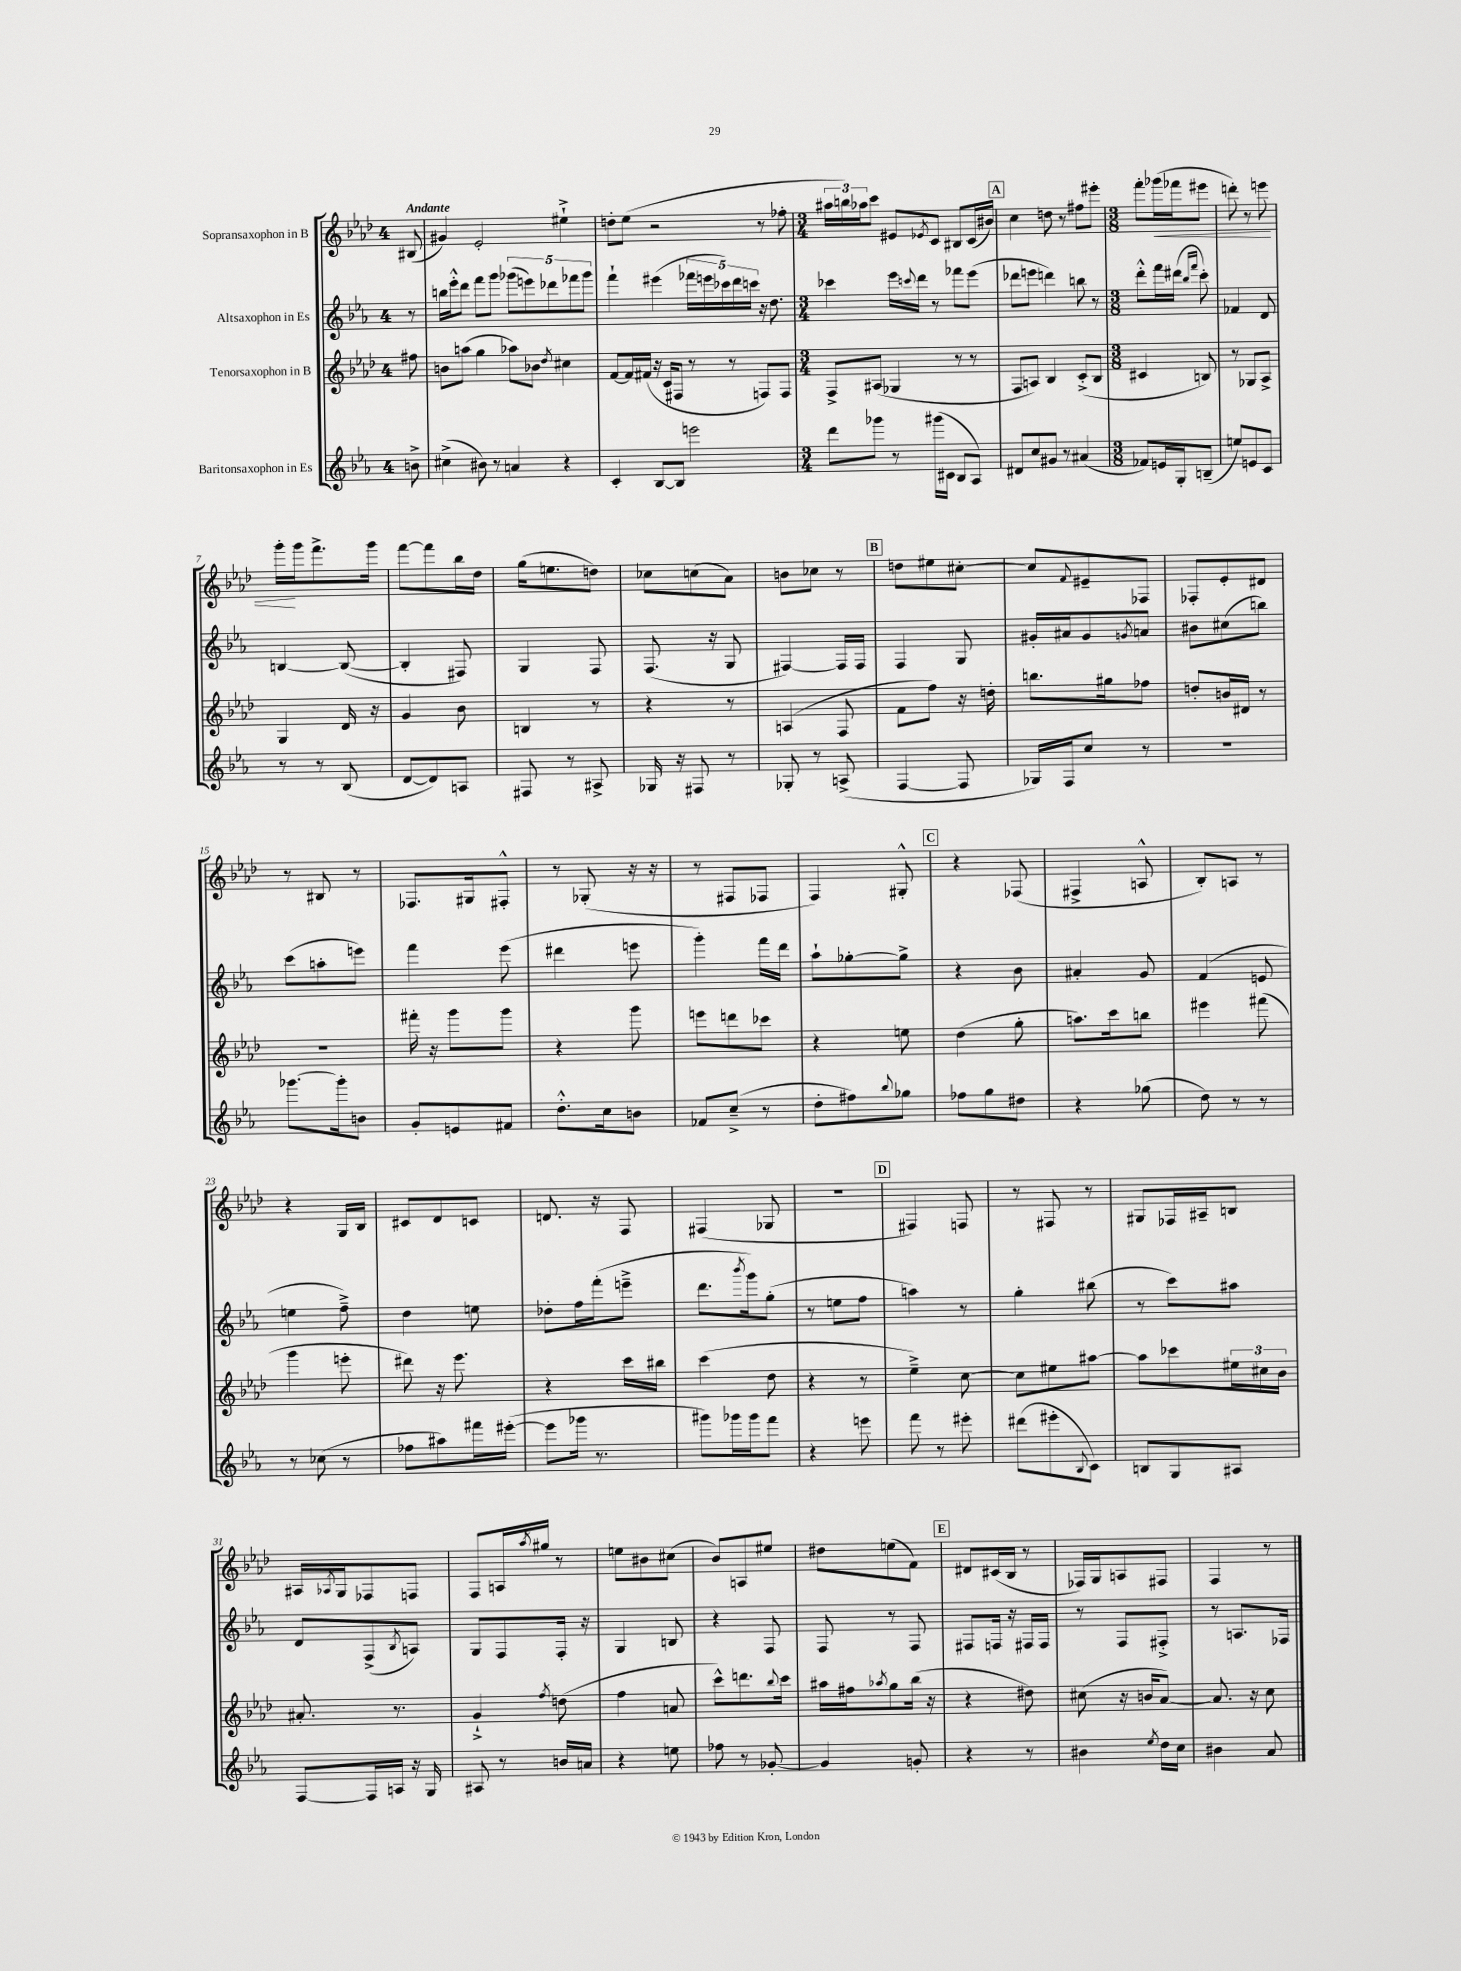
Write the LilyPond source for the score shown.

<<
\new StaffGroup <<
\new Staff = "s0" \with { instrumentName = "Sopransaxophon in B" } {
    \clef treble \key aes \major \once \override Staff.TimeSignature.style = #'single-digit \time 4/4 \partial 8 \tempo "Andante"
    bis8( |
    gis'4) ees'2-. eis''4-!-> |
    d''8-. ees''8( r2 r8 fes''8-. |
    \numericTimeSignature \time 3/4 \tuplet 3/2 { ais''16 b''16) aes''16 } c'''8 eis'8 \acciaccatura { ees'8 } c'8 bis8 c'16( bis'16) |
    \mark \markup { \box "A" } c''4 d''8 r8 fis''8 eis'''8-. |
    \numericTimeSignature \time 3/8 f'''8-. ges'''16\<( fes'''16 eis'''8 |
    d'''8-.) r8 e'''8 |
    g'''16-.\! g'''16 f'''8.-> g'''16 |
    f'''8~ f'''8 bes''16 des''16 |
    g''16( e''8. d''8) |
    ces''8 c''8( aes'8) |
    b'8 ces''8 r8 |
    \mark \markup { \box "B" } d''8 eis''8 cis''8~-. |
    cis''8 \appoggiatura { f'8 } eis'8-- fes8 |
    fes8-. ees'8-. dis'8 |
    r8 bis8 r8 |
    fes8. gis16 fis8-.-^ |
    r8 ges8-.( r16 r16 |
    r8 fis8 fes8 |
    f4) gis8-.-^ |
    \mark \markup { \box "C" } r4 fes8( |
    fis4-> a8-^ |
    bes8-.) a8 r8 |
    r4 g16 bes16 |
    cis'8 des'8 c'8 |
    d'8. r16 f8 |
    fis4( ges8 |
    R4. |
    \mark \markup { \box "D" } fis4) f8 |
    r8 fis8 r8 |
    gis8 fes16 ais16-- b8 |
    ais16 \acciaccatura { aes8 } g16 fes8 f8 |
    f8 a16 \acciaccatura { aes''8 } gis''16 r8 |
    e''8 bis'8 cis''8( |
    bes'8) a8 eis''8 |
    dis''8 e''8( f'8) |
    \mark \markup { \box "E" } dis'8 cis'16( bes16 r8 |
    fes16) g16 a8 fis8 |
    f4 r8 \bar "|." |
}
\new Staff = "s1" \with { instrumentName = "Altsaxophon in Es" } {
    \clef treble \key ees \major \once \override Staff.TimeSignature.style = #'single-digit \time 4/4 \partial 8
    r8 |
    b''16 ees'''16-.-^ d'''8 f'''8 g'''8 \tuplet 5/4 { ges'''8( e'''8) des'''8 fes'''8 ges'''8 } |
    f'''4-! eis'''4( \tuplet 5/4 { fes'''16 e'''16 ces'''16) d'''16 c'''16 } r16 d''8. |
    \numericTimeSignature \time 3/4 ces'''4 ees'''16 \appoggiatura { c'''8 } d'''16 r8 fes'''8 ees'''8( |
    \mark \markup { \box "A" } des'''8 e'''8 d'''4) b''8 r8 |
    \numericTimeSignature \time 3/8 d'''8-.-^ f'''16 dis'''16( \grace { bes''16 f'''16 } c'''8-.) |
    fes'4 d'8 |
    b4~ b8~( |
    b4-. fis8) |
    g4 f8 |
    f8.( r16 g8 |
    fis4~) fis16 fis16 |
    \mark \markup { \box "B" } f4 g8 |
    gis'16-. ais'16 gis'8 \acciaccatura { g'8 } a'8 |
    bis'8 cis''8( b''8) |
    c'''8( a''8-. e'''8) |
    f'''4 ees'''8( |
    dis'''4 e'''8 |
    g'''4-.) f'''16 d'''16 |
    aes''8-! ges''8~-. ges''8-> |
    \mark \markup { \box "C" } r4 bes'8 |
    ais'4-. g'8 |
    f'4( e'8 |
    e''4 f''8--->) |
    d''4 e''8 |
    des''8-. f''16 f'''16-.( e'''8---> |
    d'''8. \acciaccatura { bes'''8 } g'''16) g''8-.( |
    r8 e''8 f''8 |
    \mark \markup { \box "D" } a''4) r8 |
    g''4-. bis''8( |
    r8 c'''8) ais''8 |
    d'8 f8->( \acciaccatura { bes8 } a8) |
    g8 f8 f16-. r16 |
    g4 b8 |
    r4 f8 |
    f8 r8 f8 |
    \mark \markup { \box "E" } fis8 f16 r16 fis16 fis16 |
    r8 f8 fis8-.-> |
    r8 a8. fes16 \bar "|." |
}
\new Staff = "s2" \with { instrumentName = "Tenorsaxophon in B" } {
    \clef treble \key aes \major \once \override Staff.TimeSignature.style = #'single-digit \time 4/4 \partial 8
    fis''8 |
    b'8 a''8( g''4 aes''8) bes'8 \acciaccatura { des''8 } cis''4 |
    f'8~ f'16 fis'16( r16 c'16 fis8 r8 r8 f8) f8 |
    \numericTimeSignature \time 3/4 f8-> ais8( ges4 r8 r8 |
    \mark \markup { \box "A" } f8 a8) bes4 c'8-.->( bes8 |
    \numericTimeSignature \time 3/8 cis'4 b8) |
    r8 ges8 aes8-> |
    g4 des'16 r16 |
    g'4 bes'8 |
    b4 r8 |
    r4 r8 |
    a4( f8 |
    \mark \markup { \box "B" } f'8 f''8) r16 d''16-. |
    b''8. gis''16 fes''8 |
    d''8-. b'16 dis'16 r8 |
    R4. |
    fis'''16-. r16 g'''8 g'''8 |
    r4 g'''8 |
    e'''8 d'''8 ces'''8 |
    r4 e''8 |
    \mark \markup { \box "C" } des''4( g''8-. |
    a''8.) c'''16 b''8 |
    eis'''4 fis'''8( |
    g'''4 e'''8-. |
    dis'''8) r16 ees'''8. |
    r4 c'''16 bis''16 |
    c'''4( des''8 |
    r4 r8 |
    \mark \markup { \box "D" } ees''4--->) c''8~ |
    c''8 eis''8 ais''8~ |
    ais''8 ces'''8 \tuplet 3/2 { eis''16 cis''16 bes'16 } |
    ais'8.-. r8. |
    g'4-!-> \acciaccatura { f''8 } d''8( |
    f''4 a'8 |
    c'''8-^) d'''8. \appoggiatura { bes''8 } c'''16 |
    ais''16 fis''16 \acciaccatura { aes''8 } g''8 bes''16( r16 |
    \mark \markup { \box "E" } r4 dis''8) |
    cis''8( r16 b'16 aes'8~) |
    aes'8. r16 c''8 \bar "|." |
}
\new Staff = "s3" \with { instrumentName = "Baritonsaxophon in Es" } {
    \clef treble \key ees \major \once \override Staff.TimeSignature.style = #'single-digit \time 4/4 \partial 8
    b'8-> |
    cis''4->( bis'8) r8 a'4 r4 |
    c'4-. bes8~ bes8 e'''2 |
    \numericTimeSignature \time 3/4 d'''8 ges'''8 r8 gis'''16( cis'16 bes8 aes8) |
    \mark \markup { \box "A" } dis'8 c''8 gis'8 r8 ais'4( |
    \numericTimeSignature \time 3/8 fes'8) e'16 g16-. b8--( |
    e''8) e'8 c'8 |
    r8 r8 bes8( |
    d'8~ d'8) a8 |
    fis8 r8 ais8-> |
    ges16 r16 fis8 r8 |
    ges8-. r8 a8->( |
    \mark \markup { \box "B" } f4~ f8 |
    ges16) f16 c''8 r8 |
    R4. |
    ges'''8.~ ges'''16-. b'8 |
    g'8-. e'8 fis'8 |
    d''8.-.-^ c''16 b'8 |
    fes'8 c''8--->( r8 |
    d''8-. fis''8) \appoggiatura { bes''8 } ges''8 |
    \mark \markup { \box "C" } fes''8 g''8 dis''8 |
    r4 ges''8( |
    d''8) r8 r8 |
    r8 ces''8( r8 |
    fes''8 ais''8) fis'''16 eis'''16~-.( |
    eis'''8 ges'''16 r8. |
    gis'''8) ges'''16 ges'''16 f'''8 |
    r4 e'''8 |
    \mark \markup { \box "D" } f'''8 r8 eis'''8-. |
    dis'''8( eis'''8-. \appoggiatura { bes8 } c'8) |
    b8 g8 ais8 |
    f8~ f16 a16 r16 g16 |
    ais8 r8 b'16 a'16 |
    r4 e''8 |
    fes''8 r8 ges'8~-. |
    ges'4 g'8-. |
    \mark \markup { \box "E" } r4 r8 |
    bis'4 \acciaccatura { ees''8 } d''16 c''16 |
    bis'4 aes'8 \bar "|." |
}
>>
>>
